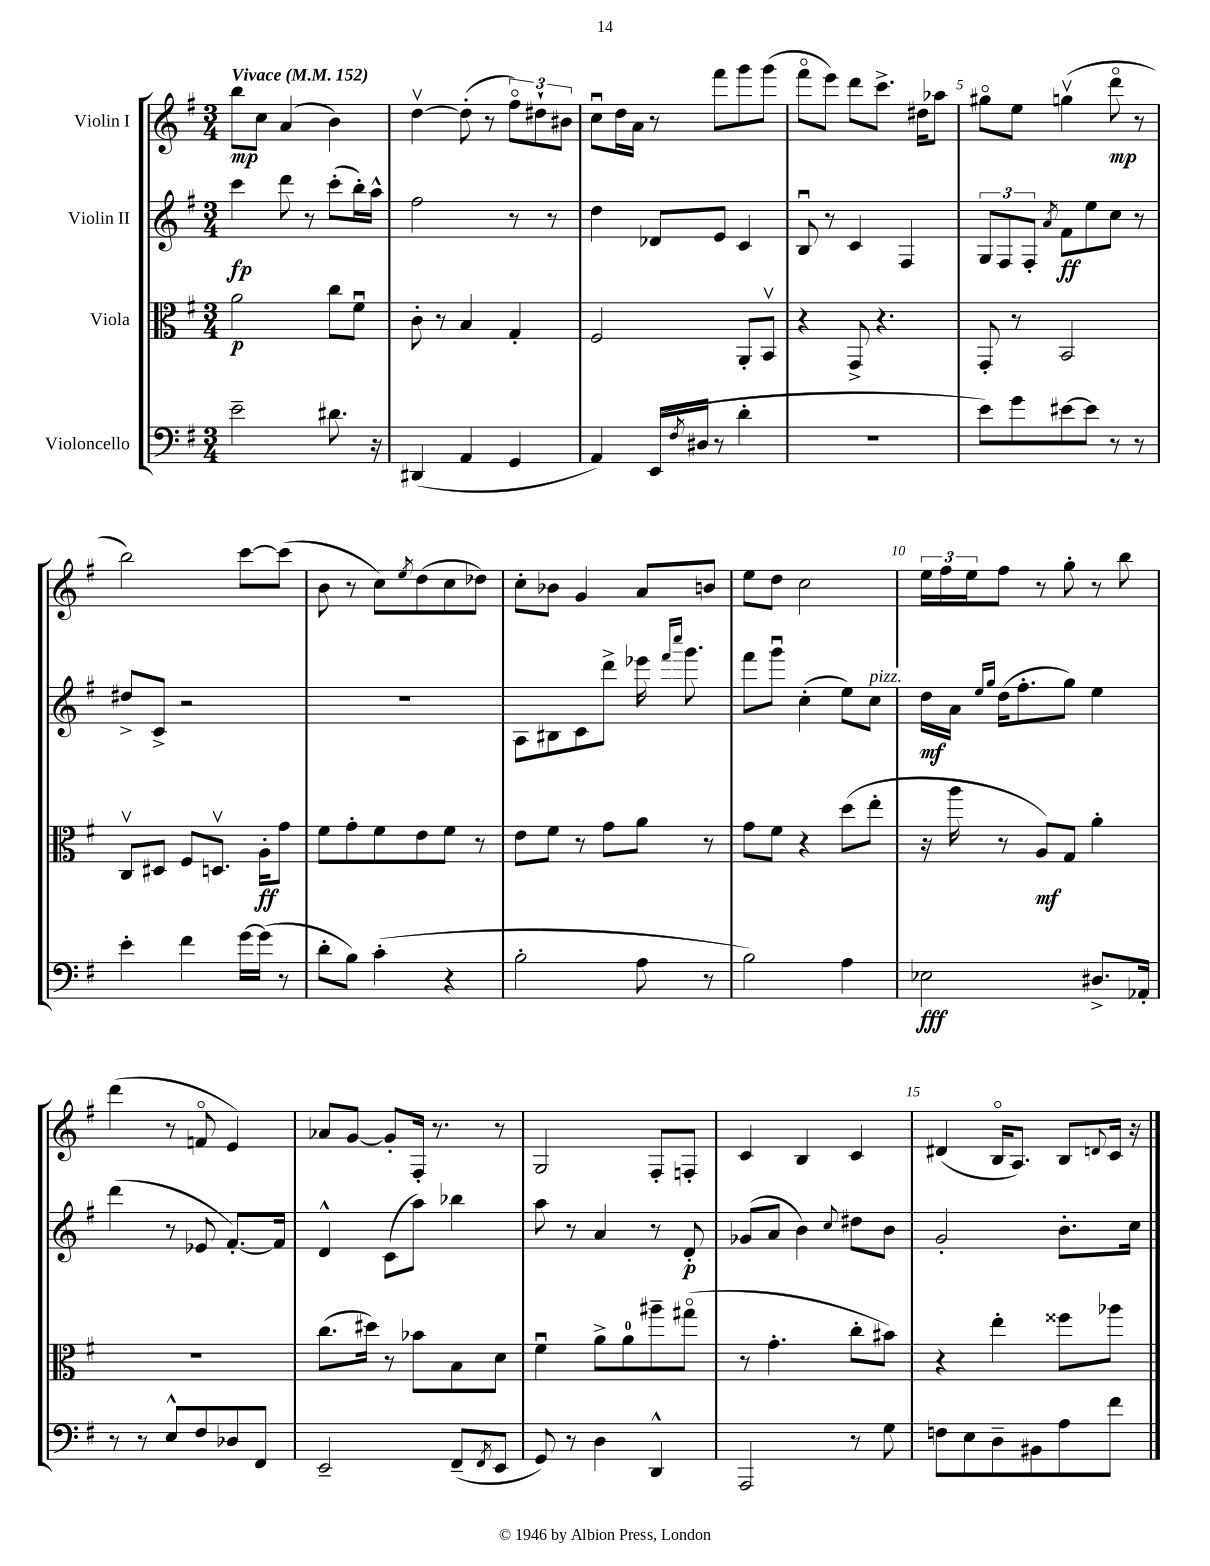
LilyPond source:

<<
\new StaffGroup <<
\new Staff = "s0" \with { instrumentName = "Violin I" } {
    \clef treble \key g \major \numericTimeSignature \time 3/4 \tempo "Vivace" 4 = 152
    b''8\mp c''8 a'4( b'4) |
    d''4~\upbow d''8-.( r8 \tuplet 3/2 { fis''8\flageolet) dis''8-! bis'8 } |
    c''8\downbow d''16 a'16 r8 fis'''8 g'''8 g'''8( |
    fis'''8\flageolet e'''8) d'''8 c'''8.-> dis''16 aes''8 |
    gis''8\flageolet e''8 g''4\upbow( d'''8\flageolet\mp r8 |
    b''2) c'''8~ c'''8( |
    b'8 r8 c''8) \acciaccatura { e''8 } d''8( c''8 des''8) |
    c''8-. bes'8 g'4 a'8 b'8 |
    e''8 d''8 c''2 |
    \tuplet 3/2 { e''16 fis''16 e''16 } fis''8 r8 g''8-. r8 b''8 |
    d'''4( r8 f'8\flageolet e'4) |
    aes'8 g'8~ g'8-. fis16-. r8. r8 |
    g2 fis8-. f8-. |
    c'4 b4 c'4 |
    dis'4( b16\flageolet a8.) b8 \appoggiatura { d'8 } c'16 r16 \bar "|." |
}
\new Staff = "s1" \with { instrumentName = "Violin II" } {
    \clef treble \key g \major \numericTimeSignature \time 3/4
    c'''4\fp d'''8 r8 c'''8-.( b''16-.) a''16-^ |
    fis''2 r8 r8 |
    d''4 des'8 e'8 c'4 |
    b8\downbow r8 c'4 fis4 |
    \tuplet 3/2 { g8 fis8 fis8-. } \acciaccatura { a'8 } fis'8\ff e''8 c''8 r8 |
    dis''8-> c'8-> r2 |
    R2. |
    a8 bis8 c'8 d'''8-> ees'''16 \grace { fis'''16 c''''16 } g'''8. |
    fis'''8 g'''8\downbow c''4-.( e''8) c''8^\markup { \italic "pizz." } |
    d''16\mf a'16 \grace { e''16 g''16 } d''16( fis''8.-. g''8) e''4 |
    d'''4( r8 ees'8 fis'8.~-.) fis'16 |
    d'4-^ c'8( a''8) bes''4 |
    a''8 r8 a'4 r8 d'8-.\p |
    ges'8( a'8 b'4) \appoggiatura { c''8 } dis''8 b'8 |
    g'2-. b'8.-. c''16 \bar "|." |
}
\new Staff = "s2" \with { instrumentName = "Viola" } {
    \clef alto \key g \major \numericTimeSignature \time 3/4
    a'2\p c''8 fis'8\downbow |
    c'8-. r8 b4 g4-. |
    fis2 a,8-. b,8\upbow |
    r4 g,8-> r4. |
    g,8-. r8 b,2 |
    c8\upbow dis8 fis8 d8.\upbow a16-.\ff g'8 |
    fis'8 g'8-. fis'8 e'8 fis'8 r8 |
    e'8 fis'8 r8 g'8 a'8 r8 |
    g'8 fis'8 r4 d''8( e''8-. |
    r16 a''16 r8 a8\mf) g8 a'4-. |
    R2. |
    c''8.( dis''16) r8 bes'8 b8 d'8 |
    fis'4\downbow a'8-> a'8-0 ais''8-- gis''8\flageolet( |
    r8 g'4.-. c''8-. bis'8) |
    r4 e''4-. fisis''8 aes''8 \bar "|." |
}
\new Staff = "s3" \with { instrumentName = "Violoncello" } {
    \clef bass \key g \major \numericTimeSignature \time 3/4
    e'2-- dis'8. r16 |
    dis,4( a,4 g,4 |
    a,4) e,16( \acciaccatura { fis8 } dis16 r8 d'4-. |
    R2. |
    e'8) g'8 eis'8~ eis'8 r8 r8 |
    e'4-. fis'4 g'16~ g'16( r8 |
    d'8-. b8) c'4-.( r4 |
    b2-. a8 r8 |
    b2) a4 |
    ees2\fff dis8.-> aes,16-. |
    r8 r8 e8-^ fis8 des8 fis,8 |
    e,2-- fis,8--( \acciaccatura { fis,8 } e,8 |
    g,8) r8 d4 d,4-^ |
    a,,2 r8 g8 |
    f8 e8 d8-- bis,8 a8 fis'8 \bar "|." |
}
>>
>>
\layout { \context { \Score \override BarNumber.break-visibility = ##(#f #t #t) barNumberVisibility = #(every-nth-bar-number-visible 5) } }
